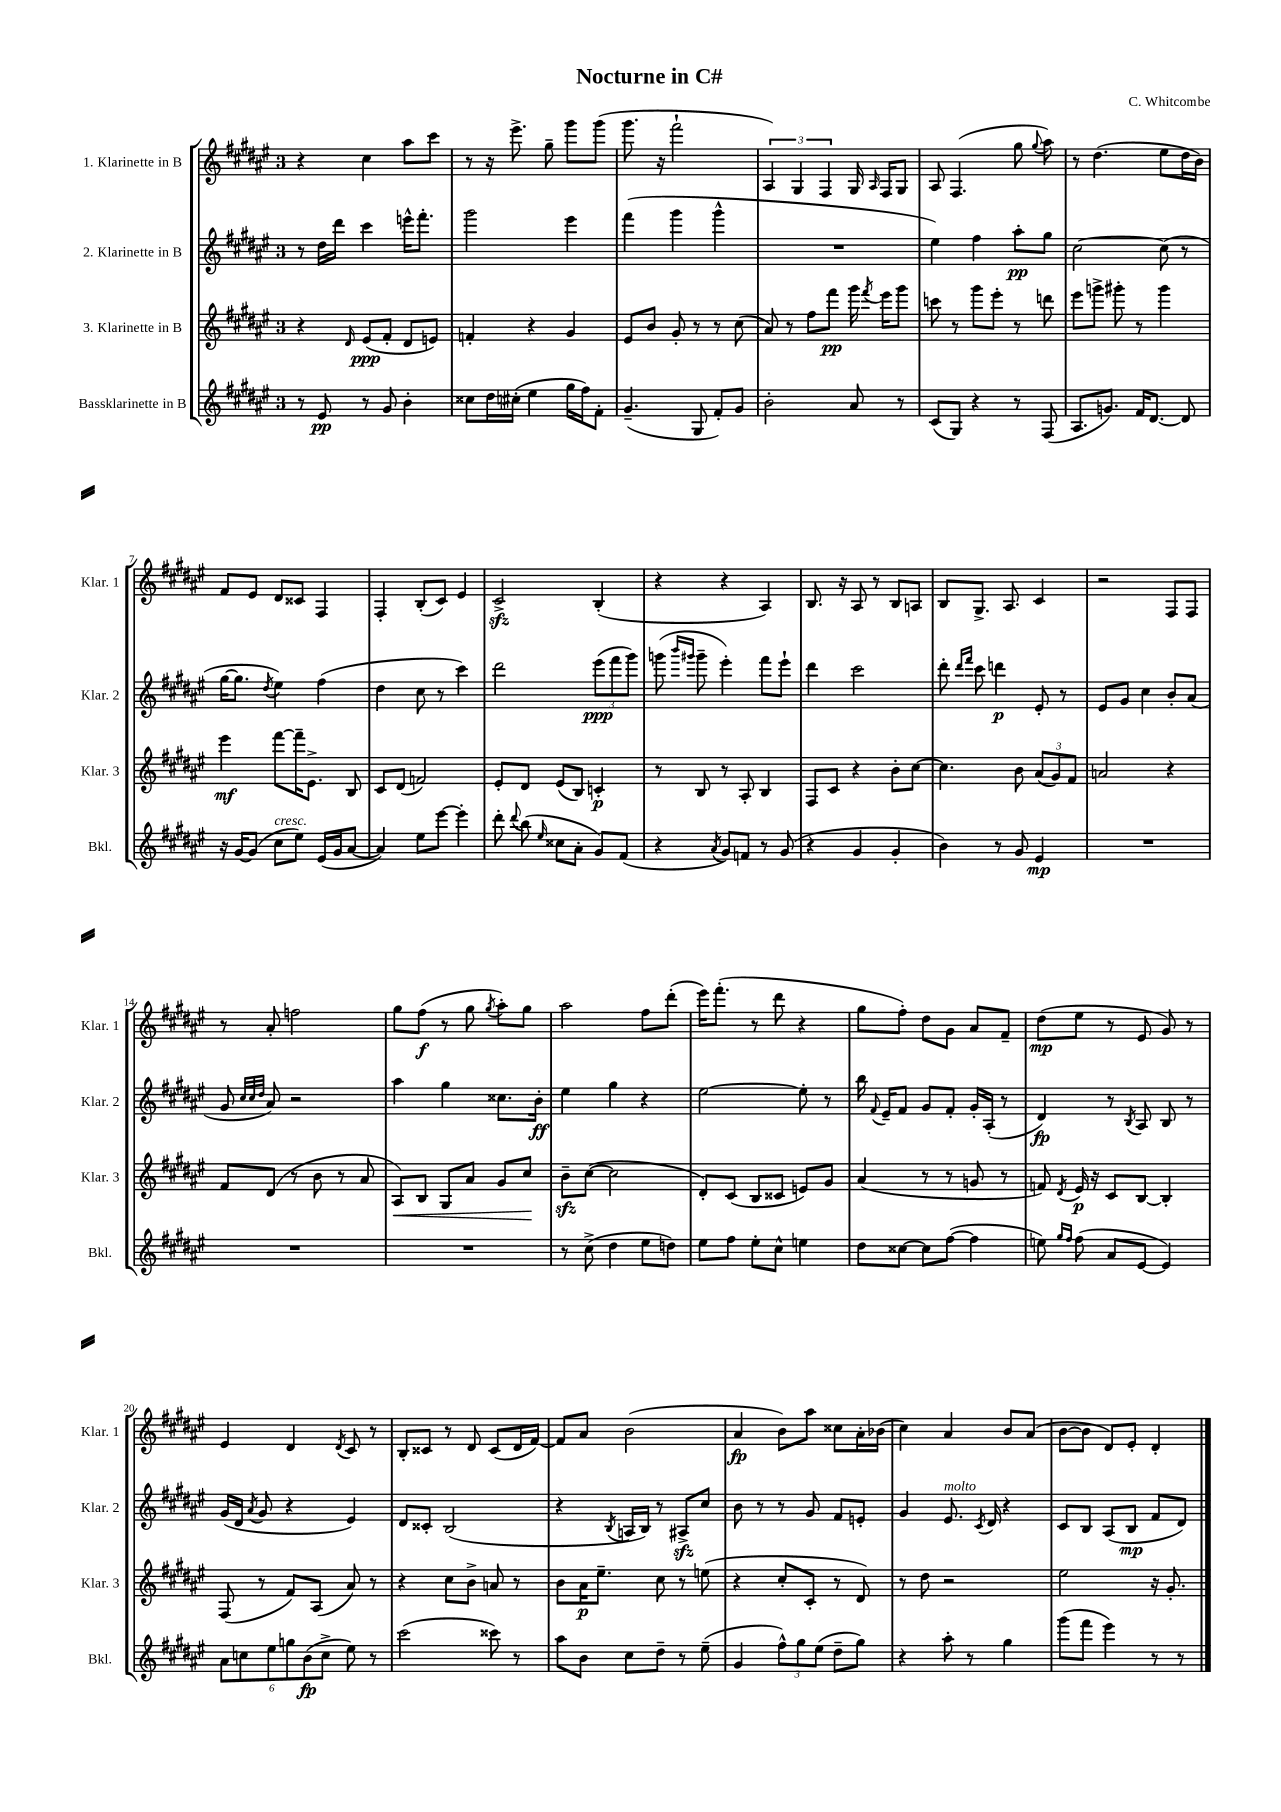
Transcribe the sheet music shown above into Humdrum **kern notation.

**kern	**dynam	**kern	**dynam	**kern	**dynam	**kern	**dynam
*part4	*part4	*part3	*part3	*part2	*part2	*part1	*part1
*staff4	*staff4	*staff3	*staff3	*staff2	*staff2	*staff1	*staff1
*I"Bassklarinette in B	*	*I"3. Klarinette in B	*	*I"2. Klarinette in B	*	*I"1. Klarinette in B	*
*I'Bkl.	*	*I'Klar. 3	*	*I'Klar. 2	*	*I'Klar. 1	*
*clefG2	*	*clefG2	*	*clefG2	*	*clefG2	*
*k[f#c#g#d#a#e#]	*	*k[f#c#g#d#a#e#]	*	*k[f#c#g#d#a#e#]	*	*k[f#c#g#d#a#e#]	*
*M3/4	*	*M3/4	*	*M3/4	*	*M3/4	*
=1	=1	=1	=1	=1	=1	=1	=1
8r	.	4r	.	8r	.	4r	.
8e#/	pp	.	.	16dd#\LL	.	.	.
.	.	.	.	16ddd#\JJ	.	.	.
.	.	16qqd#/	.	.	.	.	.
8r	.	(8e#/L	ppp	4ccc#\	.	4cc#\	.
8g#/	.	8f#'/J	.	.	.	.	.
4b'\	.	8d#/L	.	16eeen^^\KL	.	8aa#\L	.
.	.	.	.	8.fff#'\J	.	.	.
.	.	8en/J)	.	.	.	8ccc#\J	.
=2	=2	=2	=2	=2	=2	=2	=2
8cc##X\L	.	4fn'/	.	2ggg#\	.	8r	.
16dd#\L	.	.	.	.	.	16r	.
(16cc#X'\JJ	.	.	.	.	.	8.eee#^\	.
4ee#\	.	4r	.	.	.	.	.
.	.	.	.	.	.	8gg#~\	.
16gg#\LL	.	4g#/	.	4eee#\	.	8ggg#\L	.
16ff#\J)	.	.	.	.	.	.	.
8f#'\J	.	.	.	.	.	(8ggg#\J	.
=3	=3	=3	=3	=3	=3	=3	=3
(4.g#~/	.	8e#/L	.	(4fff#\	.	8.ggg#\	.
.	.	8b/J	.	.	.	.	.
.	.	.	.	.	.	16r	.
.	.	8g#'/	.	4ggg#\	.	2fff#`\	.
8G#/	.	8r	.	.	.	.	.
8f#'/L)	.	8r	.	4ggg#^^\	.	.	.
8g#/J	.	(8cc#\	.	.	.	.	.
=4	=4	=4	=4	=4	=4	=4	=4
2b'\	.	8a#/)	.	2.r	.	6A#/)	.
.	.	8r	.	.	.	.	.
.	.	.	.	.	.	6G#/	.
.	.	8ff#\L	.	.	.	.	.
.	.	.	.	.	.	6F#/	.
.	.	8fff#\J	pp	.	.	.	.
8a#/	.	16ggg#\	.	.	.	16G#/	.
.	.	8qfff#/	.	.	.	16qqA#/	.
.	.	16eee#\KL	.	.	.	16F#/KL	.
8r	.	8ggg#\J	.	.	.	8G#/J	.
=5	=5	=5	=5	=5	=5	=5	=5
(8c#/L	.	8cccn\	.	4ee#\)	.	8A#/	.
8G#/J)	.	8r	.	.	.	(4.F#/	.
4r	.	8ggg#\L	.	4ff#\	.	.	.
.	.	8eee#'\J	.	.	.	.	.
8r	.	8r	.	8aa#'\L	pp	8gg#\	.
.	.	.	.	.	.	8qqgg#/	.
(8F#/	.	8dddn\	.	8gg#\J	.	8aa#\)	.
=6	=6	=6	=6	=6	=6	=6	=6
8.A#/L	.	8eee#\L	.	[2cc#\	.	8r	.
.	.	8gggn^\J	.	.	.	(4.dd#\	.
8.gn/J)	.	.	.	.	.	.	.
.	.	8ggg#X'\	.	.	.	.	.
16f#/KL	.	8r	.	.	.	.	.
[8.d#/J	.	.	.	.	.	.	.
.	.	4ggg#\	.	(8cc#\]	.	8ee#\L	.
8d#/]	.	.	.	8r	.	16dd#\L	.
.	.	.	.	.	.	16b\JJ)	.
!!LO:LB:g=z
=7	=7	=7	=7	=7	=7	=7	=7
16r	.	4eee#\	mf	[16gg#\KL	.	8f#/L	.
[16g#/KL	.	.	.	8.gg#\J]	.	.	.
(8g#/J]	.	.	.	.	.	8e#/J	.
.	.	.	.	8qdd#/	.	.	.
!LO:TX:a:i:t=cresc.	!	!	!	!	!	!	!
8cc#\L	.	[8fff#\L	.	4ee#\)	.	8d#/L	.
8ee#\J)	.	16fff#~\K]	.	.	.	8c##X/J	.
.	.	8.e#^\J	.	.	.	.	.
(16e#/LL	.	.	.	(4ff#\	.	4F#/	.
16g#/J	.	.	.	.	.	.	.
[8a#/J	.	8B/	.	.	.	.	.
=8	=8	=8	=8	=8	=8	=8	=8
4a#/])	.	8c#/L	.	4dd#\	.	4F#'/	.
.	.	(8d#/J	.	.	.	.	.
8ee#\L	.	2fn/)	.	8cc#\	.	(8B'/L	.
[8eee#\J	.	.	.	8r	.	8c#/J)	.
4eee#'\]	.	.	.	4ccc#\)	.	4e#/	.
=9	=9	=9	=9	=9	=9	=9	=9
8ddd#'\	.	8e#'/L	.	2ddd#\	.	2c#zz^/	.
8qqddd#/	.	.	.	.	.	.	.
(8bb\	.	8d#/J	.	.	.	.	.
16qqee#/	.	.	.	.	.	.	.
8cc##X\L	.	(8e#/L	.	.	.	.	.
8a#'\J	.	8B/J)	.	.	.	.	.
8g#/L)	.	4cn'/	p	(12eee#\L	ppp	(4B'/	.
.	.	.	.	12fff#\	.	.	.
(8f#/J	.	.	.	.	.	.	.
.	.	.	.	12ggg#\J)	.	.	.
=10	=10	=10	=10	=10	=10	=10	=10
4r	.	8r	.	(8gggn\	.	4r	.
.	.	.	.	16qqbbb/LL	.	.	.
.	.	.	.	16qqggg#X/JJ	.	.	.
.	.	8B/	.	8ggg#~\	.	.	.
8qa#/	.	.	.	.	.	.	.
8g#/L)	.	8r	.	4eee#'\)	.	4r	.
8fn/J	.	8A#'/	.	.	.	.	.
8r	.	4B/	.	8fff#\L	.	4A#/)	.
(8g#/	.	.	.	8eee#`\J	.	.	.
=11	=11	=11	=11	=11	=11	=11	=11
4r	.	8F#/L	.	4ddd#\	.	8.B/	.
.	.	8c#/J	.	.	.	.	.
.	.	.	.	.	.	16r	.
4g#/	.	4r	.	2ccc#\	.	8A#/	.
.	.	.	.	.	.	8r	.
4g#'/	.	8b'\L	.	.	.	8B/L	.
.	.	[8cc#\J	.	.	.	8An/J	.
=12	=12	=12	=12	=12	=12	=12	=12
4b\)	.	4.cc#\]	.	8ddd#'\	.	8B/L	.
.	.	.	.	16qqddd#/LL	.	.	.
.	.	.	.	16qqfff#/JJ	.	.	.
.	.	.	.	8ccc#\	.	8.G#^/J	.
8r	.	.	.	4dddn\	p	.	.
.	.	.	.	.	.	8.A#/	.
8g#/	.	8b\	.	.	.	.	.
4e#/	mp	(12a#/L	.	8e#'/	.	4c#/	.
.	.	12g#/)	.	.	.	.	.
.	.	.	.	8r	.	.	.
.	.	12f#/J	.	.	.	.	.
=13	=13	=13	=13	=13	=13	=13	=13
2.r	.	2an/	.	8e#/L	.	2r	.
.	.	.	.	8g#/J	.	.	.
.	.	.	.	4cc#\	.	.	.
.	.	4r	.	8b'/L	.	8F#/L	.
.	.	.	.	(8a#/J	.	8F#/J	.
!!LO:LB:g=z
=14	=14	=14	=14	=14	=14	=14	=14
2.r	.	8f#/L	.	8g#/	.	8r	.
.	.	.	.	32qqcc#/LLL	.	.	.
.	.	.	.	32qqcc#/	.	.	.
.	.	.	.	32qqdd#/JJJ	.	.	.
.	.	(8d#/J	.	8a#/)	.	8a#'/	.
.	.	8r	.	2r	.	2ffn\	.
.	.	8b\	.	.	.	.	.
.	.	8r	.	.	.	.	.
.	.	8a#/	.	.	.	.	.
=15	=15	=15	=15	=15	=15	=15	=15
!	!	!	!LO:HP:b	!	!	!	!
2.r	.	8A#/L)	<	4aa#\	.	8gg#\L	.
.	.	8B/J	.	.	.	(8ff#\J	f
.	.	8G#/L	.	4gg#\	.	8r	.
.	.	8a#/J	.	.	.	8gg#\	.
.	.	.	.	.	.	8qgg#/	.
.	.	8g#/L	.	8.cc##X\L	.	8aa#'\L)	.
.	.	8cc#/J	.	.	.	8gg#\J	.
.	.	.	.	16b'\Jk	ff	.	.
.	.	.	[	.	.	.	.
=16	=16	=16	=16	=16	=16	=16	=16
8r	.	8bzz~\L	.	4ee#\	.	2aa#\	.
(8cc#^\	.	([8cc#\J	.	.	.	.	.
4dd#\	.	2cc#\]	.	4gg#\	.	.	.
8ee#\L	.	.	.	4r	.	8ff#\L	.
8ddn\J)	.	.	.	.	.	(8ddd#'\J	.
=17	=17	=17	=17	=17	=17	=17	=17
8ee#\L	.	8d#'/L)	.	[2ee#\	.	16eee#\KL)	.
.	.	.	.	.	.	(8.fff#'\J	.
8ff#\J	.	(8c#/J	.	.	.	.	.
8ee#'\L	.	8B/L	.	.	.	8r	.
8cc#^^\J	.	8c##X/J	.	.	.	8ddd#\	.
4een\	.	8en/L)	.	8ee#'\]	.	4r	.
.	.	8g#/J	.	8r	.	.	.
=18	=18	=18	=18	=18	=18	=18	=18
8dd#\L	.	(4a#/	.	16bb\	.	8gg#\L	.
.	.	.	.	8qqf#/	.	.	.
.	.	.	.	16e#~/KL	.	.	.
[8cc##X\J	.	.	.	8f#/J	.	8ff#'\J)	.
8cc##\L]	.	8r	.	8g#/L	.	8dd#\L	.
([8ff#\J	.	8r	.	8f#'/J	.	8g#\J	.
4ff#\]	.	8gn/	.	16g#'/LL	.	8a#/L	.
.	.	.	.	(16A#'/JJ	.	.	.
.	.	8r	.	8r	.	8f#~/J	.
=19	=19	=19	=19	=19	=19	=19	=19
8een\)	.	8fn/)	.	4d#/)	fp	(8dd#\L	mp
16qqgg#/LL	.	.	.	.	.	.	.
16qqff#/JJ	.	8qd#/	.	.	.	.	.
(8ff#\	.	16e#/	p	.	.	8ee#\J	.
.	.	16r	.	.	.	.	.
8a#/L	.	8c#/L	.	8r	.	8r	.
.	.	.	.	8qB/	.	.	.
[8e#/J	.	[8B/J	.	8A#/	.	8e#/	.
4e#/])	.	4B'/]	.	8B/	.	8g#/)	.
.	.	.	.	8r	.	8r	.
!!LO:LB:g=z
=20	=20	=20	=20	=20	=20	=20	=20
12a#\L	.	(8F#/	.	(16g#/LL	.	4e#/	.
.	.	.	.	16d#/JJ	.	.	.
12ccn\	.	.	.	.	.	.	.
.	.	.	.	8qa#/	.	.	.
.	.	8r	.	8g#/	.	.	.
12ee#\	.	.	.	.	.	.	.
12ggn\	.	8f#/L)	.	4r	.	4d#/	.
(12b\	fp	.	.	.	.	.	.
.	.	(8A#/J	.	.	.	.	.
12cc^\J	.	.	.	.	.	.	.
.	.	.	.	.	.	8qd#/	.
8ee#\)	.	8a#/)	.	4e#/)	.	8c#/	.
8r	.	8r	.	.	.	8r	.
=21	=21	=21	=21	=21	=21	=21	=21
(2ccc#\	.	4r	.	8d#/L	.	8B'/L	.
.	.	.	.	8c##X'/J	.	8c##X/J	.
.	.	8cc#\L	.	(2B/	.	8r	.
.	.	8b^\J	.	.	.	8d#/	.
8ccc##X\)	.	8an/	.	.	.	(8c##/L	.
8r	.	8r	.	.	.	16d#/L	.
.	.	.	.	.	.	[16f#/JJ)	.
=22	=22	=22	=22	=22	=22	=22	=22
8aa#\L	.	8b\L	.	4r	.	8f#/L]	.
8b\J	.	16a#\K	p	.	.	8a#/J	.
.	.	8.ee#~\J	.	.	.	.	.
.	.	.	.	8qB/	.	.	.
8cc#\L	.	.	.	16An/LL	.	(2b\	.
.	.	.	.	16B/JJ)	.	.	.
8dd#~\J	.	8cc#\	.	8r	.	.	.
8r	.	8r	.	8A#Xzz^/L	.	.	.
(8ee#~\	.	(8een\	.	8cc#/J	.	.	.
=23	=23	=23	=23	=23	=23	=23	=23
4g#/	.	4r	.	8b\	.	4a#/	fp
.	.	.	.	8r	.	.	.
12ff#^^\L)	.	8cc#'/L	.	8r	.	8b\L)	.
12gg#\	.	.	.	.	.	.	.
.	.	8c#'/J	.	8g#/	.	8aa#\J	.
(12ee#\J	.	.	.	.	.	.	.
8dd#~\L	.	8r	.	8f#/L	.	8cc##X\L	.
8gg#\J)	.	8d#/)	.	8en'/J	.	16a#'\L	.
.	.	.	.	.	.	(16b-X\JJ	.
=24	=24	=24	=24	=24	=24	=24	=24
4r	.	8r	.	4g#/	.	4cc#\)	.
.	.	8dd#\	.	.	.	.	.
!	!	!	!	!LO:TX:a:i:t=molto	!	!	!
8aa#'\	.	2r	.	8.e#/	.	4a#/	.
8r	.	.	.	.	.	.	.
.	.	.	.	8qc#/	.	.	.
.	.	.	.	16d#/	.	.	.
4gg#\	.	.	.	4r	.	8b/L	.
.	.	.	.	.	.	(8a#/J	.
=25	=25	=25	=25	=25	=25	=25	=25
(8ggg#\L	.	2ee#\	.	8c#/L	.	[8b\L	.
8fff#\J	.	.	.	8B/J	.	8b\J]	.
4eee#\)	.	.	.	(8A#/L	.	8d#/L)	.
.	.	.	.	8B/J	mp	8e#'/J	.
8r	.	16r	.	8f#/L	.	4d#'/	.
.	.	8.g#'/	.	.	.	.	.
8r	.	.	.	8d#/J)	.	.	.
==	==	==	==	==	==	==	==
*-	*-	*-	*-	*-	*-	*-	*-
